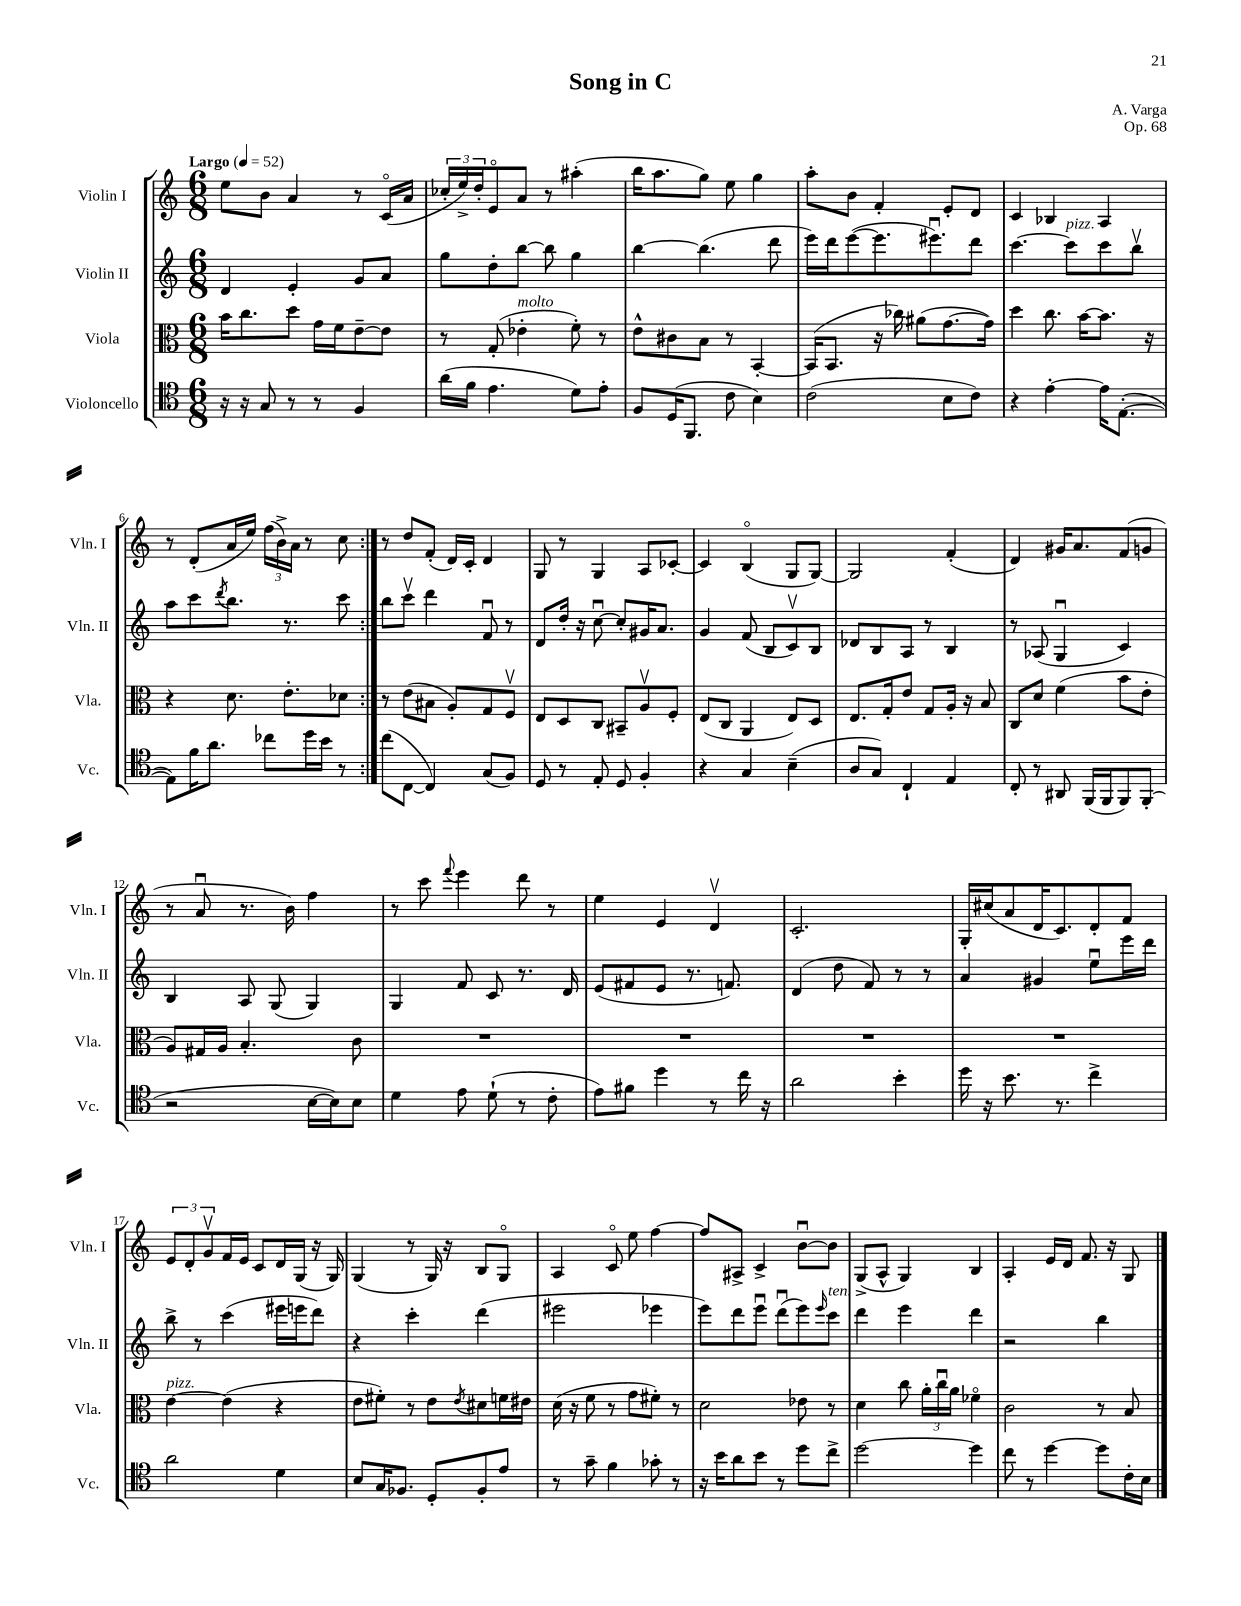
\header { title = "Song in C" composer = "A. Varga" opus = "Op. 68" }
<<
\new StaffGroup <<
\new Staff = "s0" \with { instrumentName = "Violin I" shortInstrumentName = "Vln. I" } {
    \clef treble \key c \major \numericTimeSignature \time 6/8 \tempo "Largo" 4 = 52
    \repeat volta 2 { e''8 b'8 a'4 r8 c'16\flageolet( a'16 |
    \tuplet 3/2 { ces''16-. e''16->) d''16-. } e'8\flageolet a'8 r8 ais''4-.( |
    b''16 a''8. g''8) e''8 g''4 |
    a''8-. b'8 f'4-. e'8-. d'8 |
    c'4 bes4 a4 |
    r8 d'8-.( a'16 e''16) \tuplet 3/2 { f''16( b'16->) a'16 } r8 c''8 | }
    r8 d''8 f'8-.( d'16) c'16-. d'4 |
    g8 r8 g4 a8 ces'8~-. |
    ces'4 b4\flageolet( g8 g8~) |
    g2 f'4-.( |
    d'4) gis'16 a'8. f'8( g'8 |
    r8 a'8\downbow r8. b'16) f''4 |
    r8 c'''8 \appoggiatura { f'''8 } e'''4 d'''8 r8 |
    e''4 e'4 d'4\upbow |
    c'2.-. |
    g16-. cis''16( a'8 d'16 c'8.) d'8-. f'8 |
    \tuplet 3/2 { e'8 d'8-. g'8\upbow } f'16 e'16 c'8 d'16 g16( r16 g16) |
    g4( r8 g16) r16 b8 g8\flageolet |
    a4 c'8\flageolet e''8 f''4~ |
    f''8 ais8-> c'4-> b'8~\downbow b'8 |
    g8->( a8-^ g4) b4 |
    a4-. e'16 d'16 f'8. r16 g8 \bar "|." |
}
\new Staff = "s1" \with { instrumentName = "Violin II" shortInstrumentName = "Vln. II" } {
    \clef treble \key c \major \numericTimeSignature \time 6/8
    \repeat volta 2 { d'4 e'4-. g'8 a'8 |
    g''8 d''8-. b''8~ b''8 g''4 |
    b''4~ b''4.( d'''8 |
    e'''16) d'''16 e'''8~( e'''8. eis'''8.\downbow) d'''8 |
    c'''4.~ c'''8^\markup { \italic "pizz." } c'''8 b''8\upbow |
    a''8 c'''8 \acciaccatura { d'''8 } b''8. r8. c'''8 | }
    b''8 c'''8\upbow d'''4 f'8\downbow r8 |
    d'8 d''16-. r16 c''8~\downbow c''8-. gis'16 a'8. |
    g'4 f'8( b8 c'8\upbow) b8 |
    des'8 b8 a8 r8 b4 |
    r8 aes8( g4\downbow c'4) |
    b4 a8 g8( g4) |
    g4 f'8 c'8 r8. d'16 |
    e'8( fis'8 e'8 r8. f'8.) |
    d'4( d''8 f'8) r8 r8 |
    a'4 gis'4 e''8\downbow e'''16 d'''16 |
    b''8-> r8 c'''4( eis'''16 e'''16 d'''8) |
    r4 c'''4-. d'''4( |
    eis'''2 ees'''4 |
    e'''8) d'''8 e'''8\downbow d'''8\downbow( e'''8) \grace { e'''16 } c'''8^\markup { \italic "ten." } |
    d'''4 e'''4 d'''4 |
    r2 b''4 \bar "|." |
}
\new Staff = "s2" \with { instrumentName = "Viola" shortInstrumentName = "Vla." } {
    \clef alto \key c \major \numericTimeSignature \time 6/8
    \repeat volta 2 { b'16 c''8. d''8 g'16 f'16 e'8~-- e'8 |
    r8 g8-.( ees'4-.^\markup { \italic "molto" } f'8-.) r8 |
    e'8-^ cis'8 b8 r8 b,4~-. |
    b,16( b,8. r16 ces''16) ais'8( g'8.~ g'16) |
    d''4 c''8. b'16~ b'8. r16 |
    r4 d'8. e'8.-. des'8 | }
    r8 e'8( bis8 a8-.) g8 f8\upbow |
    e8 d8 c8 bis,8-- a8\upbow f8-. |
    e8( c8 a,4 e8) d8 |
    e8. g16-. e'8 g8 a16-. r16 b8 |
    c8 d'8 f'4( b'8 e'8-. |
    a8) gis16 a16 b4.-. c'8 |
    R2. |
    R2. |
    R2. |
    R2. |
    e'4~^\markup { \italic "pizz." } e'4( r4 |
    e'8 fis'8-.) r8 e'8 \acciaccatura { e'8 } dis'8 f'16 eis'16 |
    d'16( r16 f'8 r8 g'8 fis'8-.) r8 |
    d'2 ees'8 r8 |
    d'4 c''8 \tuplet 3/2 { a'16-. c''16\downbow a'16 } fes'4\flageolet |
    c'2 r8 b8 \bar "|." |
}
\new Staff = "s3" \with { instrumentName = "Violoncello" shortInstrumentName = "Vc." } {
    \clef tenor \key c \major \numericTimeSignature \time 6/8
    \repeat volta 2 { r16 r16 g8 r8 r8 f4 |
    a'16( f'16 e'4. d'8) e'8-. |
    f8 d16( f,8. c'8 b4) |
    c'2( b8 c'8) |
    r4 e'4~-. e'16 e8.~-.( |
    e8) f'16 a'8. ces''8 d''16 b'16 r8 | }
    c''8( c8~ c4) g8( f8) |
    d8 r8 e8-. d8 f4-. |
    r4 g4 b4--( |
    a8 g8) c4-! e4 |
    c8-. r8 ais,8 f,16( f,16 f,8) f,8-.( |
    r2 b16~ b16) b8 |
    d'4 e'8 d'8-!( r8 c'8-. |
    e'8) fis'8 d''4 r8 c''16 r16 |
    a'2 b'4-. |
    d''16 r16 b'8. r8. c''4-> |
    a'2 d'4 |
    b8 g16 fes8. d8-. fes8-. e'8 |
    r8 g'8-- f'4 ges'8-. r8 |
    r16 b'16 a'8 b'8 r8 d''8 c''8-> |
    d''2~ d''4 |
    c''8 r8 d''4~ d''8 c'16-. b16 \bar "|." |
}
>>
>>
